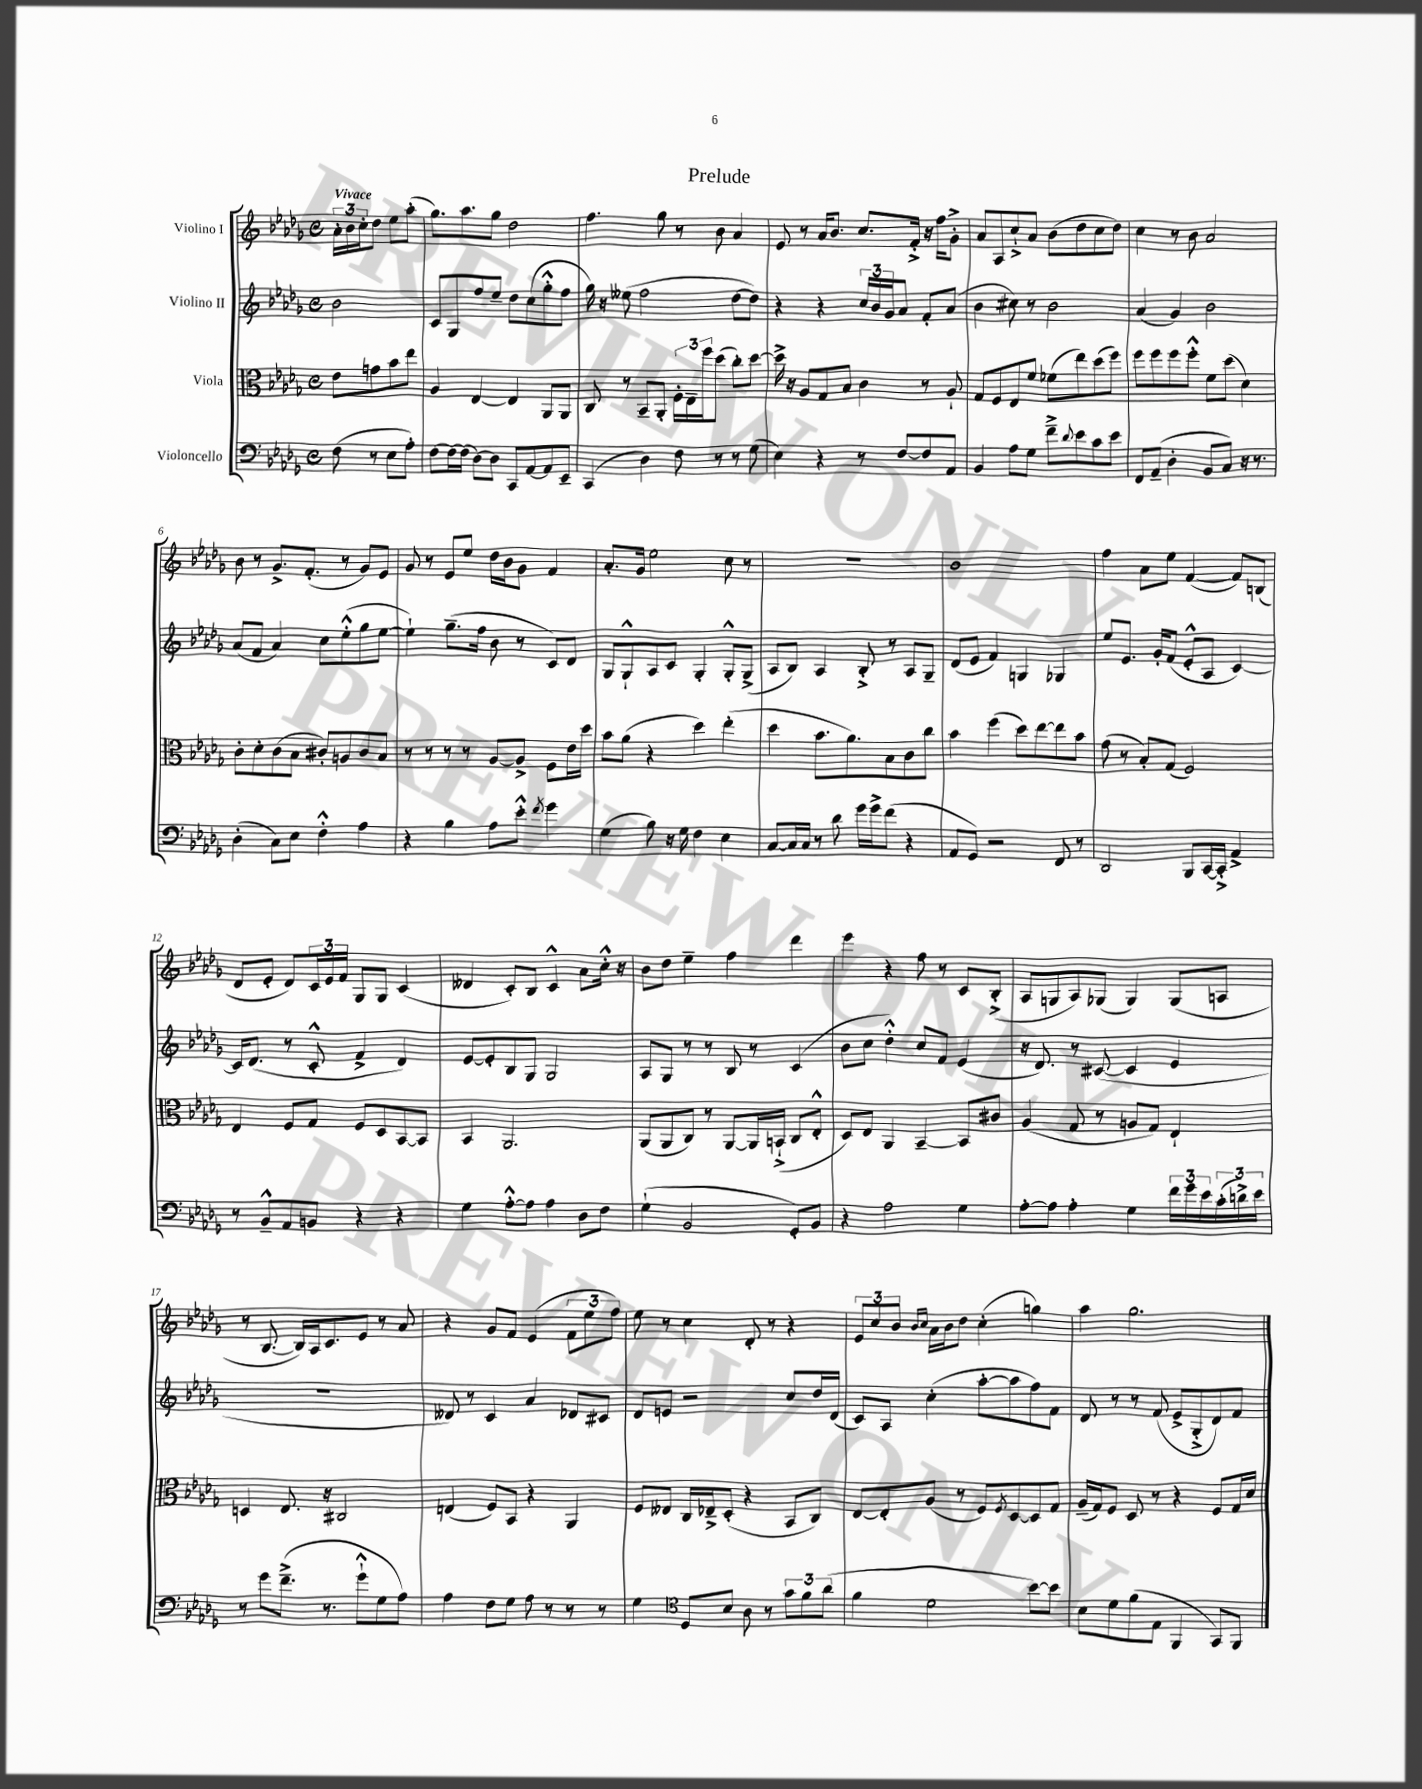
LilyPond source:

\header { title = "Prelude" }
<<
\new StaffGroup <<
\new Staff = "s0" \with { instrumentName = "Violino I" } {
    \clef treble \key des \major \defaultTimeSignature \time 4/4 \partial 2 \tempo "Vivace"
    \tuplet 3/2 { aes'16-. bes'16 c''16-. } des''8 ees''8 aes''8-.( |
    ges''8.) aes''8. ges''8 des''2 |
    f''4. ges''8 r8 bes'8 aes'4 |
    ees'8 r8 aes'16 bes'8. c''8. f'16-.-> r16 f''16 ges'8-.-> |
    aes'8 aes8 c''8-!-> aes'8 bes'8( des''8 c''8 des''8) |
    c''4 r8 bes'8 aes'2 |
    bes'8 r8 ges'8.-> f'8.-.( r8 ges'8) ees'8 |
    ges'8 r8 ees'8 ees''8 des''16 bes'16 ges'8 f'4 |
    aes'8.-. ges'16 ees''2 c''8 r8 |
    R1 |
    bes'1 |
    f''4 aes'8 ees''8 f'4~( f'8) b8( |
    des'8 ees'8-. des'8) \tuplet 3/2 { c'16 ees'16 f'16 } ges8 ges8 c'4( |
    deses'4 c'8-.) bes8 c'4-^ aes'8 c''16-.-^ r16 |
    bes'8 des''8 ees''4-- f''4 des'''4 |
    ees'''4 r4 f''8 r8 c'8 bes8-.->( |
    aes8 g8 aes8) ges8( ges4) ges8( a8 |
    r8 bes8.~ bes16) aes16 c'8. ees'8 r8 aes'8 |
    r4 ges'8 f'8 ees'4( \tuplet 3/2 { f'8 ees''8 f''8) } |
    ees''8 r8 c''4 des'8-. r8 r4 |
    \tuplet 3/2 { ees'8 c''8 bes'8 } \grace { bes'16 c''16 } aes'16 bes'16 des''8 c''4-.( g''4) |
    aes''4 ges''2. \bar "|." |
}
\new Staff = "s1" \with { instrumentName = "Violino II" } {
    \clef treble \key des \major \defaultTimeSignature \time 4/4 \partial 2
    bes'2 |
    c'8 ges8 f''8 ees''8-- des''8 c''8( ges''8-.-^ f''8 |
    ges''16) r16 eeses''8( f''2 des''8~ des''8) |
    r4 r4 \tuplet 3/2 { c''16 bes'16 ges'16 } aes'8 f'8-. aes'8( |
    bes'4 cis''8) r8 bes'2 |
    aes'4( ges'4) bes'2 |
    aes'8( f'8 aes'4) c''8 ees''8-.-^( ges''8 ees''8~ |
    ees''4-!) ges''8.--( f''16 bes'8 r8 c'8) des'8 |
    ges8 ges8-!-^ aes8 c'8 ges4-. ges8-.-^ ges8->( |
    aes8 bes8) aes4 bes8-.-> r8 aes8 ges8-- |
    des'8( ees'8 f'4) g4 ges4 |
    ees''8 ees'8. ges'16-. f'8( ees'8-.-^ aes8 c'4~) |
    c'16 des'8.( r8 c'8-.-^ f'4-> des'4) |
    ees'8~ ees'8-. bes8 ges8 ges2 |
    aes8 ges8 r8 r8 bes8 r8 c'4( |
    bes'8 c''8 des''4-.-^) c''8 f'8 ees'4( |
    r16 des'8.) r8 cis'8~( cis'4 ees'4 |
    R1 |
    deses'8) r8 c'4 aes'4 des'8 cis'8 |
    des'8 e'8 r2 c''8 des''16 des'16( |
    c'8) aes8 c''4-.( aes''8~-. aes''8 f''8) f'8 |
    des'8 r8 r8 f'8( ees'8-> ges8-.-> des'8) f'8 \bar "|." |
}
\new Staff = "s2" \with { instrumentName = "Viola" } {
    \clef alto \key des \major \defaultTimeSignature \time 4/4 \partial 2
    ees'8 g'8 bes'8 ees''8 |
    aes4 ees4~ ees4 aes,8 aes,8 |
    c8 r8 bes,8-- aes,8-. \tuplet 3/2 { f16-. ees16-- f''16 } des''8( c''8-.) des''8~ |
    des''16-> r16 aes8 ges8 bes8 c'4 r8 aes8-! |
    ges8 f8 ees8 f'8 fes'8( ees''8) des''8( f''8) |
    f''8 f''8 f''8 f''8-.-^ f'8 des''8( des'4) |
    c'8-. des'8-. c'8( bes8 cis'8-.) a8 cis'8 bes8 |
    r8 r8 r8 r8 aes8~ aes8-> f8 ees'16 des''16 |
    bes'8 aes'8( r4 des''4) ees''4-.( |
    des''4 bes'8. aes'8.) bes8 c'8 c''8 |
    bes'4 f''4( des''8) ees''8~ ees''8 bes'8 |
    ges'8( r8 bes8-.) ges8( f2) |
    ees4 f8 ges8 f8 des8 bes,8~ bes,8 |
    bes,4 aes,2. |
    aes,8( aes,8 c8) r8 aes,8~ aes,16 b,16-!->( c8 ees8-.-^ |
    des8) ees8 aes,4 bes,4~-- bes,8 cis'8 |
    aes4( ges8 r8 a8 ges8) ees4-! |
    d4 ees8. r16 cis2 |
    e4( f8) bes,8 r4 aes,4 |
    f8 eeses8 c16 ees16---> des8-.( r4 bes,8 c8) |
    ees8~ ees8-. aes8( r8 f8) \acciaccatura { f8 } des8~ des8 ges8 |
    aes16--( ges16) f8 des8 r8 r4 f8 ges16 des'16 \bar "|." |
}
\new Staff = "s3" \with { instrumentName = "Violoncello" } {
    \clef bass \key des \major \defaultTimeSignature \time 4/4 \partial 2
    f8( r8 ees8 aes8-.) |
    f8~ f16~ f16( des8~) des8 c,8 aes,8~ aes,8 ees,8-- |
    c,4( des4) f8 r8 r8 ges8( |
    ees4) r4 r8 f8~ f8 aes,8 |
    bes,4 aes8 ges8 f'8---> \appoggiatura { des'8 } ees'8 c'8 ees'8 |
    f,8 aes,8--( des4-. bes,8 c8) r16 r8. |
    des4-.( c8) ees8 f4-.-^ aes4 |
    r4 bes4 aes8 ees'8-.-^ \acciaccatura { f'8 } ges'4 |
    ges4( bes8) r16 ges16 f4 ees4 |
    c8~ c16 c16 r8 des'8 ges'16 ges'16-> f'8( r4 |
    aes,8 ges,8) r2 f,8 r8 |
    des,2 bes,,8 c,16~ c,16-.-> aes,4-> |
    r8 bes,8---^ aes,8 b,8 r4 r4 |
    ges4 aes8~-.-^ aes8 aes4 des8 f8 |
    ges4-!( bes,2 ges,8-.) bes,8 |
    r4 aes2 ges4 |
    aes8~-. aes8 aes4-. ges4 \tuplet 3/2 { f'16 ges'16 ees'16 } \tuplet 3/2 { c'16-.( d'16->) ees'16 } |
    r8 ges'8 f'8.--->( r8. ges'8-!-^ ges8 aes8) |
    aes4 f8 ges8 aes8 r8 r8 r8 |
    ges4 \clef tenor des8 bes8 aes8 r8 \tuplet 3/2 { ges'8 f'8 aes'8( } |
    f'4 des'2 bes'8~) bes'8 |
    bes8 des'8 f'8( ees8 f,4 ges,8) f,8 \bar "|." |
}
>>
>>
